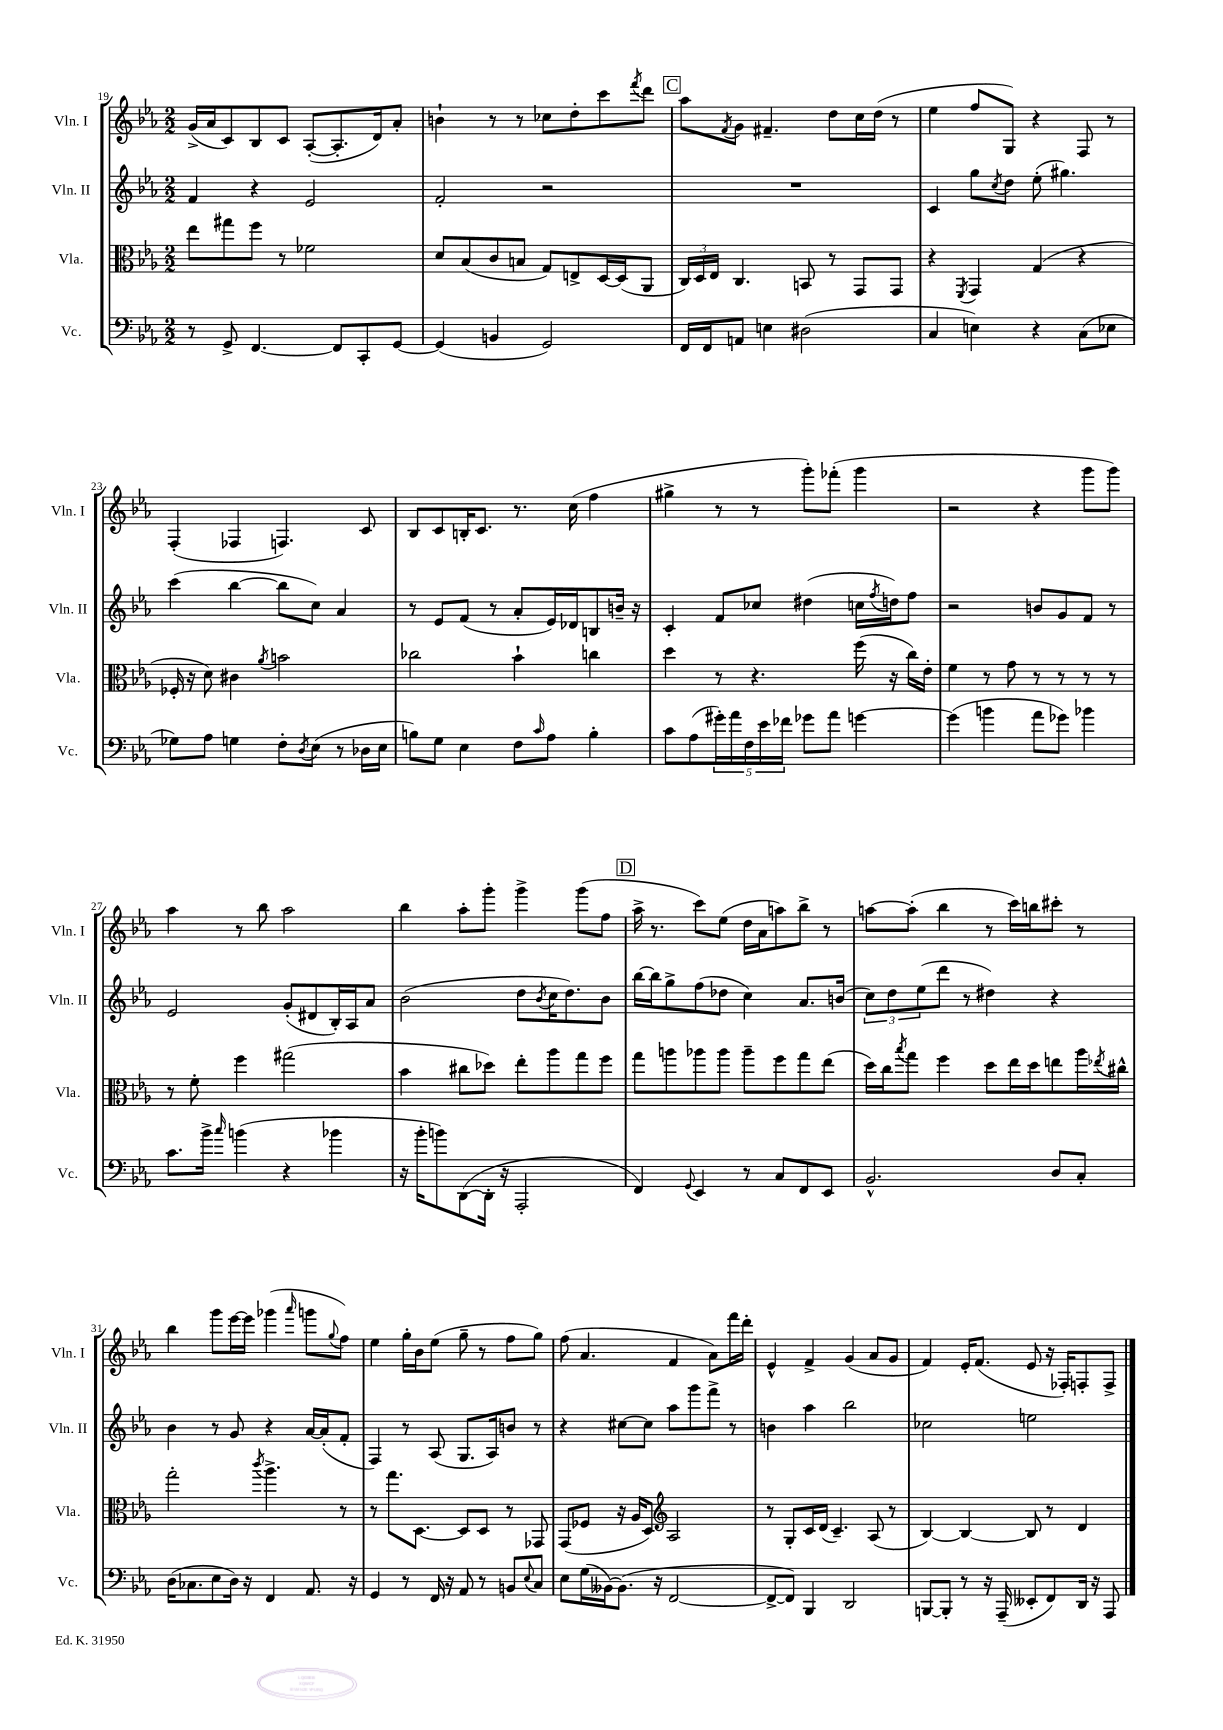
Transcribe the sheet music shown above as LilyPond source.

<<
\new StaffGroup <<
\new Staff = "s0" \with { instrumentName = "Vln. I" shortInstrumentName = "Vln. I" } {
    \clef treble \key ees \major \numericTimeSignature \time 2/2
    g'16->( aes'16 c'8) bes8 c'8 aes8~-.( aes8.-. d'16) aes'8-. |
    b'4-! r8 r8 ces''8 d''8-. c'''8 \acciaccatura { f'''8 } d'''8 |
    \mark \markup { \box "C" } aes''8 \acciaccatura { f'8 } g'8 fis'4.-- d''8 c''16 d''16( r8 |
    ees''4 f''8 g8) r4 f8 r8 |
    f4-.( fes4 f4.) c'8 |
    bes8 c'8 b16-. c'8. r8. c''16( f''4 |
    gis''4-> r8 r8 g'''8-.) fes'''8-.( g'''4 |
    r2 r4 g'''8 g'''8) |
    aes''4 r8 bes''8 aes''2 |
    bes''4 aes''8-. g'''8-. g'''4-> g'''8( f''8 |
    \mark \markup { \box "D" } aes''16-> r8. c'''8) ees''8( d''16 aes'16 a''8) bes''8-> r8 |
    a''8~ a''8-.( bes''4 r8 c'''16) b''16 cis'''8-. r8 |
    bes''4 g'''8 ees'''16~ ees'''16 ges'''4( \grace { aes'''16 } g'''8 \appoggiatura { g''8 } f''8) |
    ees''4 g''16-. bes'16 ees''8( g''8-- r8 f''8 g''8) |
    f''8( aes'4. f'4 aes'8) f'''16 d'''16-. |
    ees'4-^ f'4-> g'4( aes'8 g'8 |
    f'4) ees'16-. f'8.( ees'8 r16 fes16-.) f8-. f8-> \bar "|." |
}
\new Staff = "s1" \with { instrumentName = "Vln. II" shortInstrumentName = "Vln. II" } {
    \clef treble \key ees \major \numericTimeSignature \time 2/2
    f'4 r4 ees'2 |
    f'2-. r2 |
    \mark \markup { \box "C" } R1 |
    c'4 g''8 \acciaccatura { c''8 } d''8 ees''8-.( gis''4.) |
    c'''4( bes''4~ bes''8 c''8) aes'4 |
    r8 ees'8 f'8( r8 aes'8-. ees'16) des'16 b8 b'16-- r16 |
    c'4-. f'8 ces''8 dis''4( c''16 \acciaccatura { f''8 } d''16) f''8 |
    r2 b'8 g'8 f'8 r8 |
    ees'2 g'8-.( dis'8 bes16-.) aes16 aes'8 |
    bes'2( d''8 \acciaccatura { bes'8 } c''16 d''8.) bes'8 |
    \mark \markup { \box "D" } bes''16~ bes''16 g''8-> f''8( des''8 c''4) aes'8. b'16( |
    \tuplet 3/2 { c''8) d''8 ees''8( } d'''8 r8 dis''4) r4 |
    bes'4 r8 g'8 r4 aes'16~ aes'16-.( f'8-. |
    f4) r8 aes8( g8. aes16) b'8 r8 |
    r4 cis''8~ cis''8 aes''8 g'''8 f'''8-> r8 |
    b'4 aes''4 bes''2 |
    ces''2 e''2 \bar "|." |
}
\new Staff = "s2" \with { instrumentName = "Vla." shortInstrumentName = "Vla." } {
    \clef alto \key ees \major \numericTimeSignature \time 2/2
    ees''8 gis''8 f''8 r8 fes'2 |
    d'8 bes8( c'8 b8 g8) e8-> d16~ d16( aes,8 |
    \mark \markup { \box "C" } \tuplet 3/2 { c16) d16 ees16 } c4. b,8 r8 g,8 g,8 |
    r4 \acciaccatura { f,8 } g,4 g4( r4 |
    fes16-. r16 d'8) cis'4 \acciaccatura { aes'8 } b'2 |
    ces''2 bes'4-! c''4 |
    d''4 r8 r4. f''16( r16 c''16) ees'16-. |
    f'4 r8 g'8 r8 r8 r8 r8 |
    r8 f'8-. f''4 gis''2( |
    bes'4 cis''8 des''8) ees''8-. aes''8 g''8 f''8 |
    \mark \markup { \box "D" } g''8 a''8 aes''8 aes''8 aes''8-- f''8 g''8 ees''8( |
    d''16) c''16 \acciaccatura { bes''8 } g''8 f''4 d''8 ees''16 d''16 e''8 aes''16 \acciaccatura { ees''8 } cis''16-^ |
    g''2-. \acciaccatura { c'''8 } aes''4.-> r8 |
    r8 g''8. d8.~ d8 d8 r8 ges,8 |
    g,8( fes8 r16 aes16 d8) \clef treble aes2 |
    r8 g8-. c'16 d'16( c'4.--) aes8( r8 |
    bes4~) bes4~ bes8 r8 d'4 \bar "|." |
}
\new Staff = "s3" \with { instrumentName = "Vc." shortInstrumentName = "Vc." } {
    \clef bass \key ees \major \numericTimeSignature \time 2/2
    r8 g,8-> f,4.~ f,8 c,8-. g,8~ |
    g,4( b,4 g,2) |
    \mark \markup { \box "C" } f,16 f,16 a,8 e4 dis2( |
    c4 e4) r4 c8( ees8 |
    ges8) aes8 g4 f8-. \acciaccatura { d8 } ees8( r8 des16 ees16 |
    b8) g8 ees4 f8 \grace { c'16 } aes8 b4-. |
    c'8 aes8( \tuplet 5/4 { gis'16-.) aes'16 f16 ees'16 fes'16 } ges'8 aes'8 g'4~ |
    g'4( b'4 aes'8 ges'8) bes'4 |
    c'8. bes'16-> \grace { c''16 } b'4( r4 bes'4 |
    r16 bes'16-. b'8) d,8~( d,16-. r16 aes,,2-. |
    \mark \markup { \box "D" } f,4) \appoggiatura { g,8 } ees,4 r8 c8 f,8 ees,8 |
    bes,2.-^ d8 c8-. |
    d16( ces8. ees8 d16) r16 f,4 aes,8. r16 |
    g,4 r8 f,16 r16 aes,8 r8 b,8 \appoggiatura { ees8 } c8 |
    ees8 g16( beses,16~) beses,8.( r16 f,2~ |
    f,8~-> f,8) bes,,4 d,2 |
    b,,8~ b,,8-. r8 r16 aes,,16--( eeses,8-. f,8) d,16 r16 aes,,8 \bar "|." |
}
>>
>>
\layout { \context { \Score currentBarNumber = #19 } }
